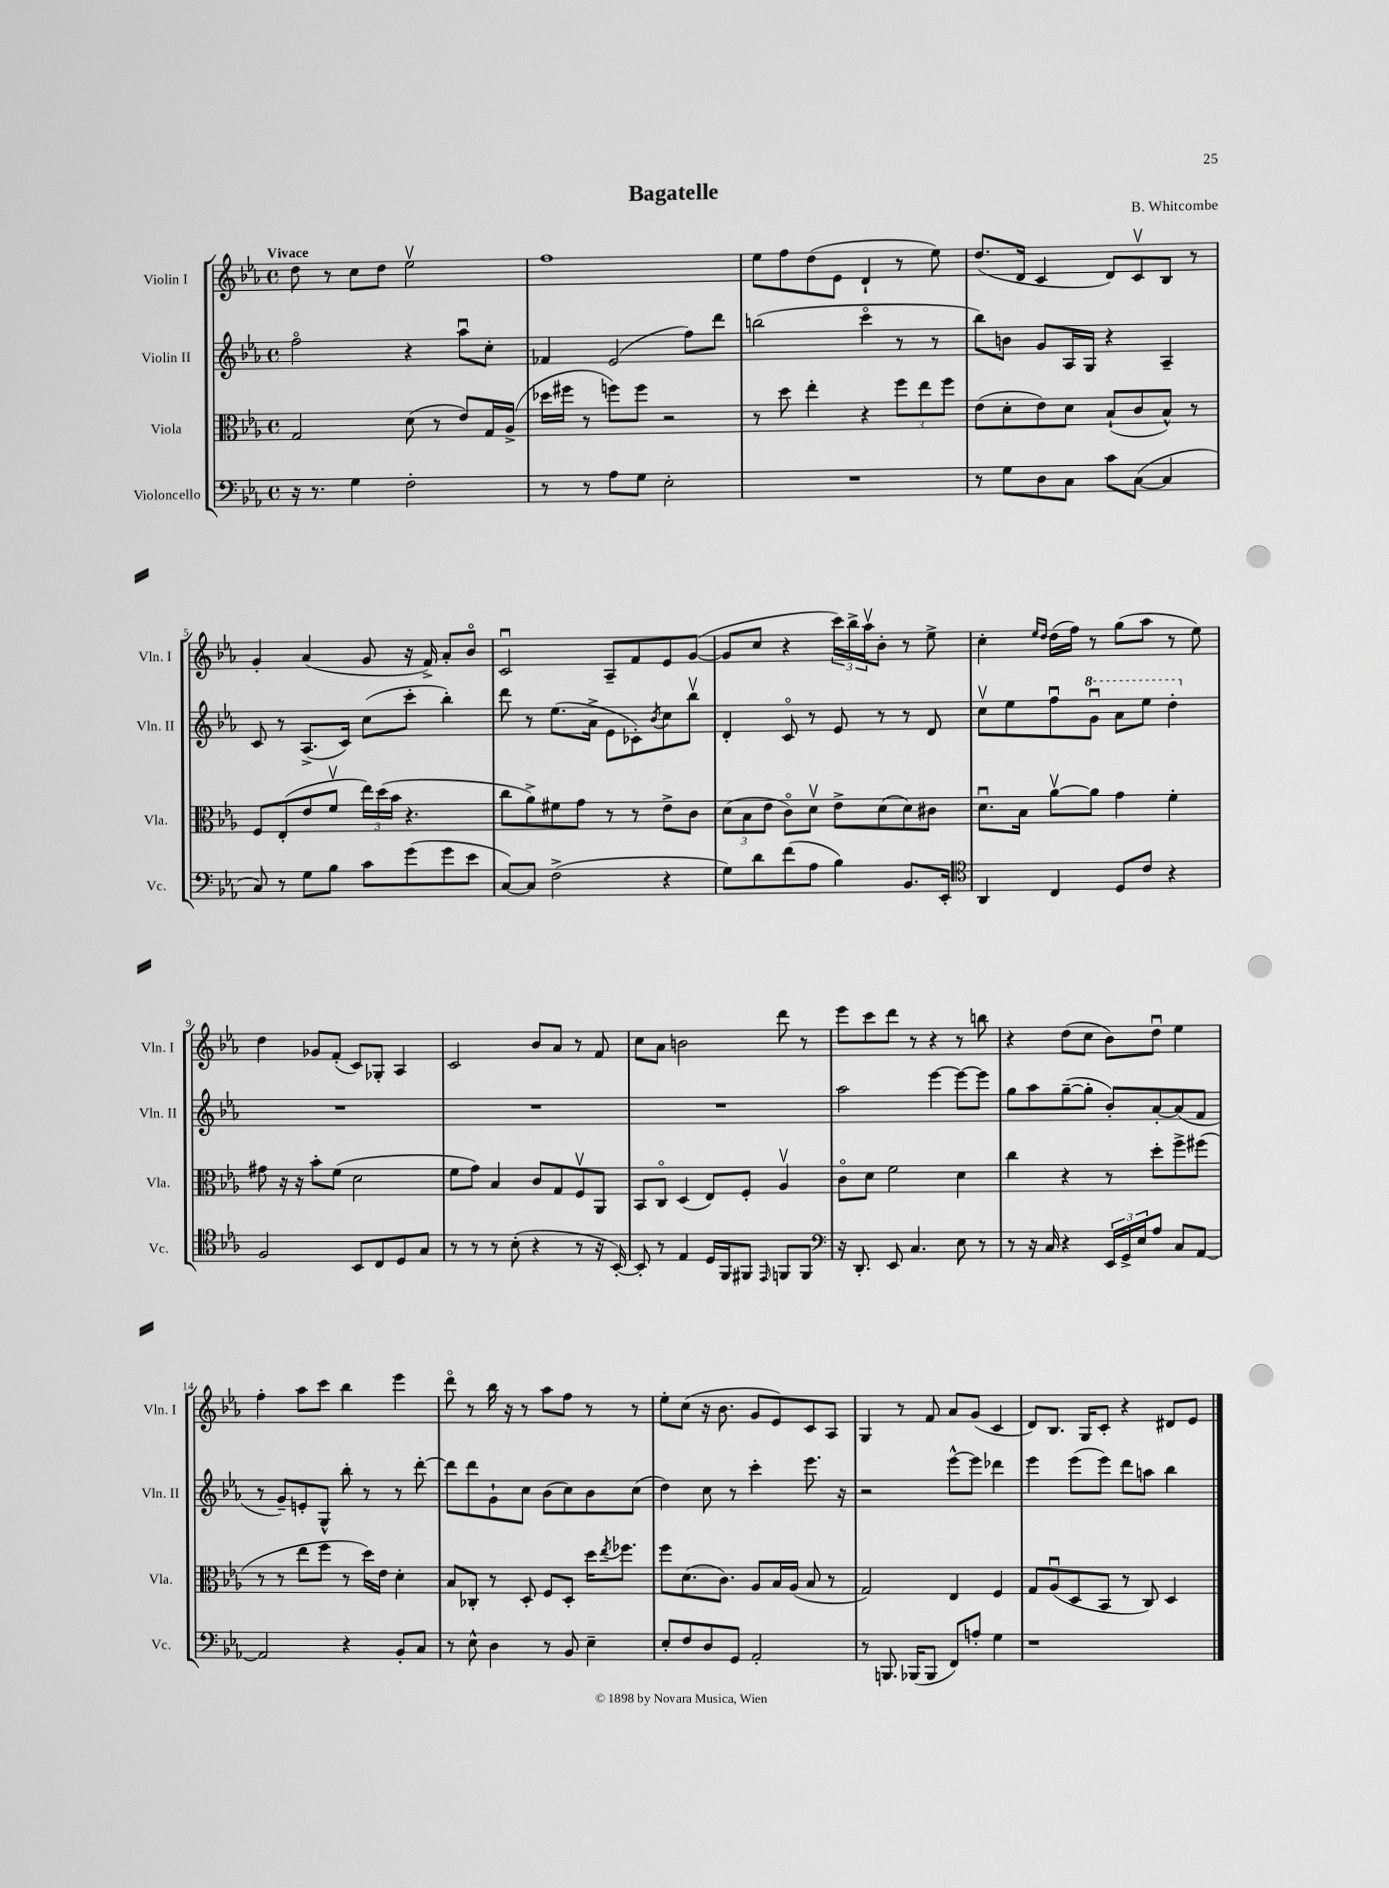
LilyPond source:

\header { title = "Bagatelle" composer = "B. Whitcombe" }
<<
\new StaffGroup <<
\new Staff = "s0" \with { instrumentName = "Violin I" shortInstrumentName = "Vln. I" } {
    \clef treble \key ees \major \defaultTimeSignature \time 4/4 \tempo "Vivace"
    d''8 r8 c''8 d''8 ees''2\upbow |
    f''1 |
    ees''8 f''8 d''8( ees'8 d'4-! r8 ees''8) |
    d''8.( d'16 c'4 d'8) c'8\upbow bes8 r8 |
    g'4-. aes'4( g'8 r16 f'16->) aes'8-. bes'8\flageolet |
    c'2\downbow aes8-- f'8 ees'8 g'8~( |
    g'8 c''8 r4 \tuplet 3/2 { c'''16) bes''16-> aes''16\upbow } bes'8-. r8 ees''8-> |
    c''4-. \grace { ees''16 d''16 } d''16( f''16) r8 g''8( aes''8 r8 ees''8) |
    d''4 ges'8 f'8-.( c'8) ges8-. aes4 |
    c'2 bes'8 aes'8 r8 f'8 |
    c''8 aes'8 b'2 d'''8 r8 |
    ees'''8 c'''8 d'''8 r8 r4 r8 b''8 |
    r4 d''8( c''8 bes'8) d''8\downbow ees''4 |
    f''4-. aes''8 c'''8 bes''4 ees'''4 |
    d'''8\flageolet r8 bes''16 r16 r8 aes''8 f''8 r8 r8 |
    ees''8-. c''8( r16 bes'8. g'8 ees'8) c'8 aes8 |
    g4 r8 f'8 aes'8 g'8( c'4 |
    d'8) bes8. g16 c'8-. r4 dis'8 ees'8 \bar "|." |
}
\new Staff = "s1" \with { instrumentName = "Violin II" shortInstrumentName = "Vln. II" } {
    \clef treble \key ees \major \defaultTimeSignature \time 4/4
    f''2\flageolet r4 aes''8\downbow c''8-. |
    fes'4 ees'2( f''8) d'''8 |
    b''2( c'''4\flageolet r8 r8 |
    bes''8) b'8 g'8 aes16 g16 r4 aes4-- |
    c'8 r8 aes8.->( c'16) c''8( c'''8-. bes''4-.) |
    d'''8 r8 ees''8.( aes'16-> ees'8 ces'8-.) \acciaccatura { bes'8 } c''8 bes''8\upbow |
    d'4-. c'8\flageolet r8 ees'8 r8 r8 d'8 |
    c''8\upbow ees''8 f''8\downbow \ottava #1 g''8\downbow aes''8 ees'''8 d'''4-. \ottava #0 |
    R1 |
    R1 |
    R1 |
    aes''2 ees'''4~ ees'''8~ ees'''8 |
    g''8 aes''8 g''8~--( g''8-. bes'8-.) aes'8~-. aes'8( f'8 |
    r8 g'8--) e'8-. g8-^ bes''8-. r8 r8 d'''8~-. |
    d'''8 d'''8 g'8-! c''8 bes'8( c''8) bes'8 c''8( |
    d''4) c''8 r8 c'''4-. ees'''8. r16 |
    r2 ees'''8~-^ ees'''8 des'''4 |
    ees'''4 ees'''8( ees'''8) d'''8 a''8 bes''4 \bar "|." |
}
\new Staff = "s2" \with { instrumentName = "Viola" shortInstrumentName = "Vla." } {
    \clef alto \key ees \major \defaultTimeSignature \time 4/4
    g2 d'8( r8 ees'8) g16 aes16->( |
    des''16 fis''16 r8 f''8) f''8 r2 |
    r8 d''8 ees''4-. r4 \tuplet 3/2 { f''8 ees''8 f''8 } |
    ees'8( d'8-. ees'8) d'8 bes8-!( c'8 bes8-^) r8 |
    f8 ees8-.( ees'8 f'8\upbow \tuplet 3/2 { ees''16) d''16( bes'16 } r4. |
    c''8 aes'8->) fis'8 g'8 r8 r8 ees'8-> c'8 |
    \tuplet 3/2 { d'8( bes8 ees'8 } c'8\flageolet) d'8\upbow ees'8-> d'8( d'8) cis'8 |
    d'8.\downbow bes16 aes'8~\upbow aes'8 g'4 f'4-. |
    gis'8 r16 r16 bes'8-. f'8( d'2 |
    f'8 g'8) bes4 c'8 g8 f8\upbow aes,8 |
    bes,8 c8\flageolet d4( ees8) f8-. aes4\upbow |
    c'8\flageolet d'8 f'2 d'4 |
    c''4 r4 r8 d''8-. f''8-> fis''8( |
    r8 r8 ees''8 f''8 r8 d''16) ees'16 d'4-. |
    bes8 ces8-. r8 d8-. f8 d8-. d''16 \acciaccatura { ees''8 } fes''8. |
    f''8 d'8.( c'8.) aes8 bes16 aes16( bes8 r8 |
    g2) ees4 f4 |
    g8 aes8\downbow( d8 bes,8 r8 c8) d4 \bar "|." |
}
\new Staff = "s3" \with { instrumentName = "Violoncello" shortInstrumentName = "Vc." } {
    \clef bass \key ees \major \defaultTimeSignature \time 4/4
    r16 r8. g4 f2-. |
    r8 r8 aes8 g8 ees2-. |
    R1 |
    r8 g8 d8 c8 c'8 c8~( c4 |
    c8) r8 g8 bes8 c'8 g'8( g'8 ees'8 |
    c8~) c8 f2->( r4 |
    g8) d'8 f'8( aes8 bes4) bes,8. ees,16-. |
    \clef tenor aes,4 c4 d8 c'8 r4 |
    f2 bes,8 c8 d8 g8 |
    r8 r8 r8 bes8-.( r4 r8 r16 bes,16~-.) |
    bes,8-. r8 ees4 d16 f,16 fis,8 \grace { ees,16 } f,8 f,8 |
    \clef bass r16 d,8.-. ees,8 c4. ees8 r8 |
    r8 r16 c16 r4 \tuplet 3/2 { ees,16 g,16-> ees16 } aes8 c8 aes,8~ |
    aes,2 r4 bes,8-. c8 |
    r8 ees8-^ d4 r8 bes,8 ees4-- |
    ees8-. f8 d8 g,8 aes,2-. |
    r8 b,,8. bes,,16( bes,,8 f,8) a8-. g4 |
    r1 \bar "|." |
}
>>
>>
